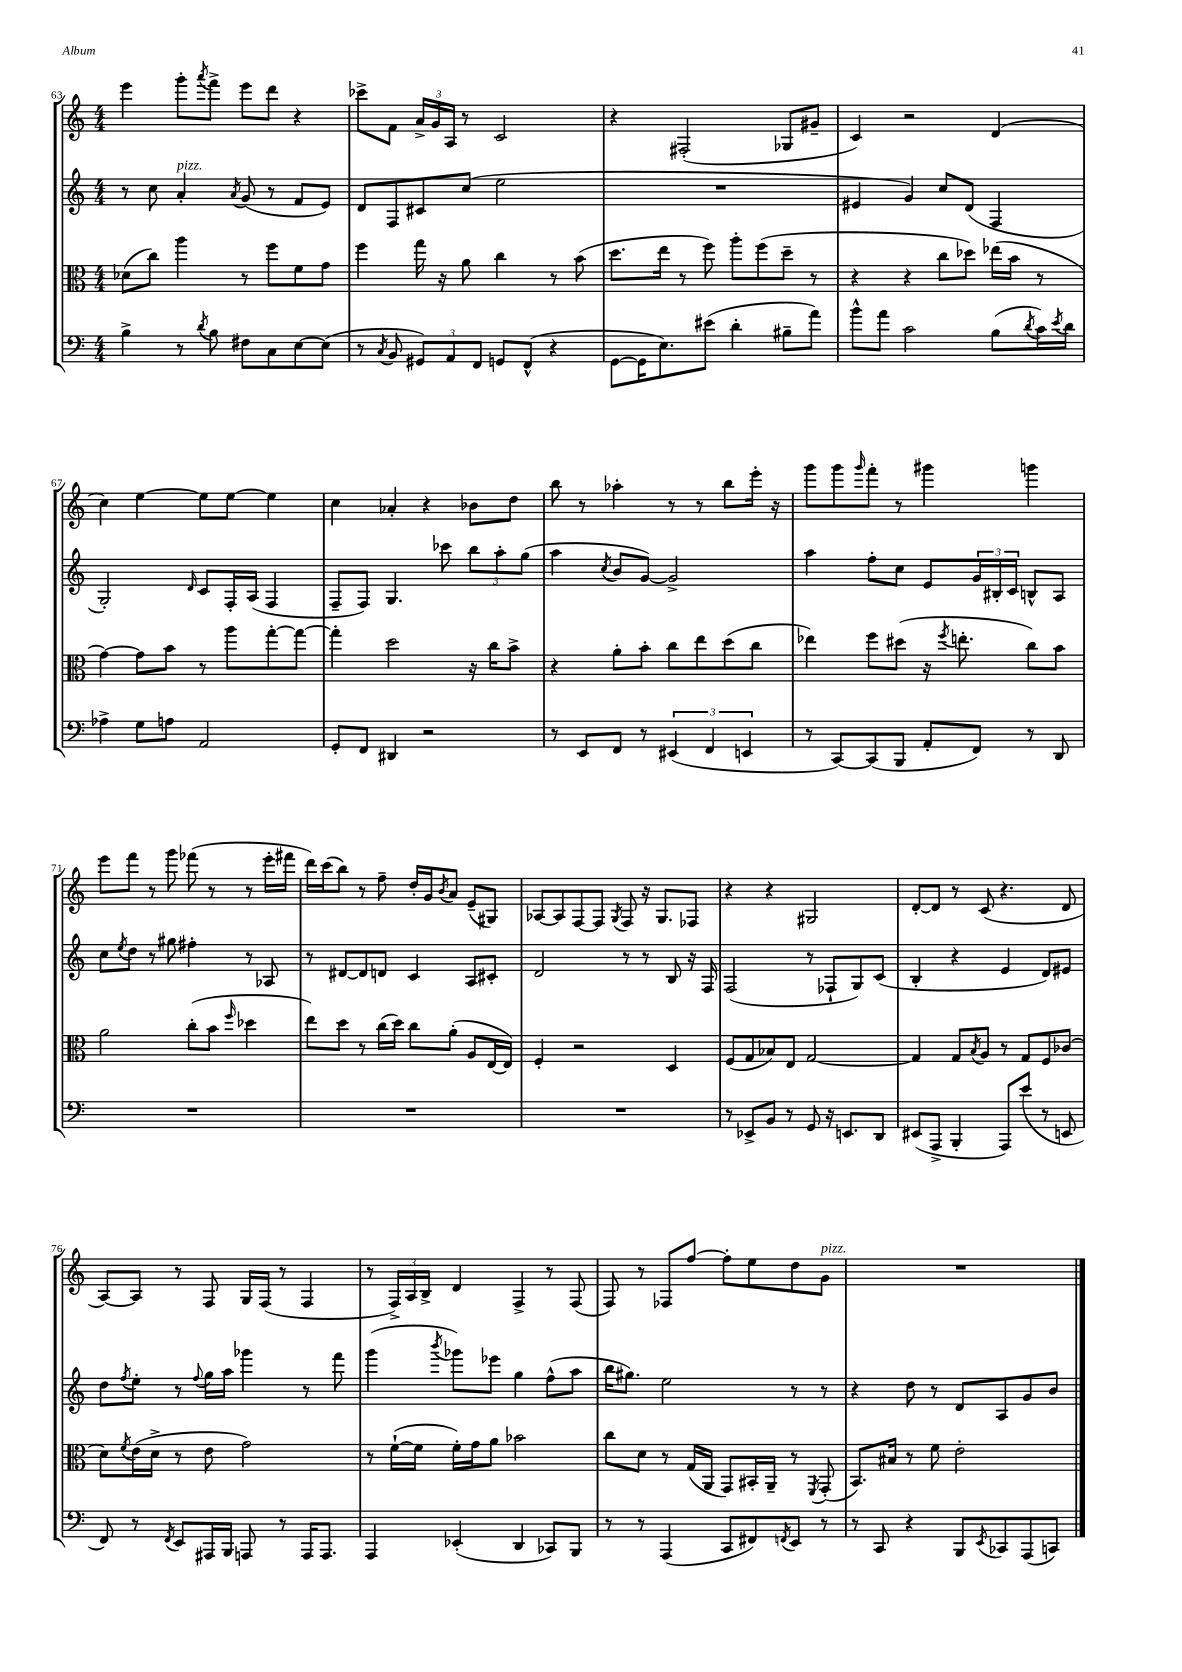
<<
\new StaffGroup <<
\new Staff = "s0" {
    \clef treble \key c \major \numericTimeSignature \time 4/4
    e'''4 g'''8-. \acciaccatura { a'''8 } f'''8-> e'''8 d'''8 r4 |
    ces'''8-> f'8 \tuplet 3/2 { a'16-> g'16 a16 } r8 c'2 |
    r4 fis2-.( ges8 gis'8-- |
    c'4) r2 d'4( |
    c''4) e''4~ e''8 e''8~ e''4 |
    c''4 aes'4-. r4 bes'8 d''8 |
    b''8 r8 aes''4-. r8 r8 b''8 e'''16-. r16 |
    g'''8 g'''8 \grace { g'''16 } f'''8-. r8 gis'''4 g'''4 |
    e'''8 f'''8 r8 g'''8 fes'''8( r8 r8 e'''16-. fis'''16 |
    d'''16) c'''16( b''8) r8 f''8-- d''16-. g'16 \acciaccatura { b'8 } a'8 e'8--( gis8) |
    aes8~ aes8 f8~ f8 \acciaccatura { g8 } f8 r16 g8. fes8 |
    r4 r4 gis2 |
    d'8~-. d'8 r8 c'8( r4. d'8 |
    a8~) a8 r8 f8 g16 f16( r8 f4 |
    r8 \tuplet 3/2 { f16->) a16 b16-> } d'4 f4-> r8 f8( |
    f8) r8 fes8 f''8~ f''8-. e''8 d''8 g'8^\markup { \italic "pizz." } |
    R1 \bar "|." |
}
\new Staff = "s1" {
    \clef treble \key c \major \numericTimeSignature \time 4/4
    r8 c''8 a'4-.^\markup { \italic "pizz." } \acciaccatura { a'8 } g'8( r8 f'8 e'8) |
    d'8 f8 cis'8 c''8( e''2 |
    R1 |
    eis'4 g'4) c''8 d'8( f4 |
    g2-.) \grace { d'16 } c'8 f16-. a16( f4 |
    f8-- f8) g4. ces'''8 \tuplet 3/2 { b''8 a''8-. g''8( } |
    a''4 \acciaccatura { c''8 } b'8 g'8~) g'2-> |
    a''4 f''8-. c''8 e'8 \tuplet 3/2 { g'16 bis16-. c'16 } b8-^ a8 |
    c''8 \acciaccatura { e''8 } d''8 r8 gis''8 fis''4-. r8 aes8 |
    r8 dis'8~ dis'8 d'8 c'4 a8 cis'8-. |
    d'2 r8 r8 b8 r16 f16 |
    f2( r8 fes8-! g8) c'8( |
    b4-. r4 e'4 d'8) eis'8 |
    d''8 \acciaccatura { f''8 } e''8-. r8 \appoggiatura { f''8 } g''16 a''16 ges'''4 r8 f'''8 |
    g'''4( \acciaccatura { b'''8 } ges'''8) ees'''8 g''4 f''8-^( a''8 |
    b''16 gis''8.) e''2 r8 r8 |
    r4 d''8 r8 d'8 a8 g'8 b'8 \bar "|." |
}
\new Staff = "s2" {
    \clef alto \key c \major \numericTimeSignature \time 4/4
    des'8( c''8) a''4 r8 f''8 f'8 g'8 |
    f''4 g''16 r16 a'8 c''4 r8 b'8( |
    d''8. e''16 r8 f''8) a''8-. f''8( d''8-- r8 |
    r4 r4 c''8 des''8) ees''16( b'16 r8 |
    g'4~) g'8 b'8 r8 a''8 g''8~-. g''8~ |
    g''4-. d''2 r16 c''16 b'8-> |
    r4 a'8-. b'8-. c''8 e''8 d''8( c''8 |
    ees''4) f''8 dis''8( r16 \acciaccatura { f''8 } e''8.-. c''8) b'8 |
    a'2 c''8-.( b'8 \grace { f''16 } des''4 |
    e''8) d''8 r8 c''16( d''16) c''8 a'8-.( a8 e16~ e16) |
    f4-. r2 d4 |
    f8( g8 bes8) e8 g2~ |
    g4 g8 \acciaccatura { b8 } a8 r8 g8 f8 ces'8( |
    d'8) \acciaccatura { f'8 } e'16( d'16-> r8 e'8 g'2) |
    r8 f'16~-!( f'16 f'16-.) g'16 a'8 bes'2 |
    c''8 d'8 r8 g16( a,16 g,8) bis,16-. a,16-- r8 \acciaccatura { f,8 } g,8-.( |
    b,8.) bis16 r8 f'8 e'2-. \bar "|." |
}
\new Staff = "s3" {
    \clef bass \key c \major \numericTimeSignature \time 4/4
    b4-> r8 \acciaccatura { d'8 } b8 fis8 c8 e8~ e8( |
    r8 \acciaccatura { c8 } b,8 \tuplet 3/2 { gis,8) a,8 f,8 } g,8 f,8-^( r4 |
    g,8~ g,16 e8.) eis'8( d'4-. bis8-- a'8) |
    b'8-^ a'8 c'2 b8( \acciaccatura { d'8 } c'16) \acciaccatura { e'8 } d'16 |
    aes4-> g8 a8 a,2 |
    g,8-. f,8 dis,4 r2 |
    r8 e,8 f,8 r8 \tuplet 3/2 { eis,4( f,4 e,4 } |
    r8 c,8~) c,8( b,,8 a,8-. f,8) r8 d,8 |
    R1 |
    R1 |
    R1 |
    r8 ees,8-> b,8 r8 g,8 r16 e,8. d,8 |
    eis,8( a,,8-> b,,4-. a,,8) e'8( r8 e,8 |
    f,8) r8 \acciaccatura { f,8 } e,8 ais,,16 b,,16 a,,8 r8 a,,16 a,,8. |
    a,,4 ees,4-.( d,4 ces,8) b,,8 |
    r8 r8 a,,4( c,8 fis,8) \acciaccatura { f,8 } e,8 r8 |
    r8 c,8 r4 b,,8 \acciaccatura { e,8 } ces,8 a,,8( c,8) \bar "|." |
}
>>
>>
\layout { \context { \Score currentBarNumber = #63 } }
